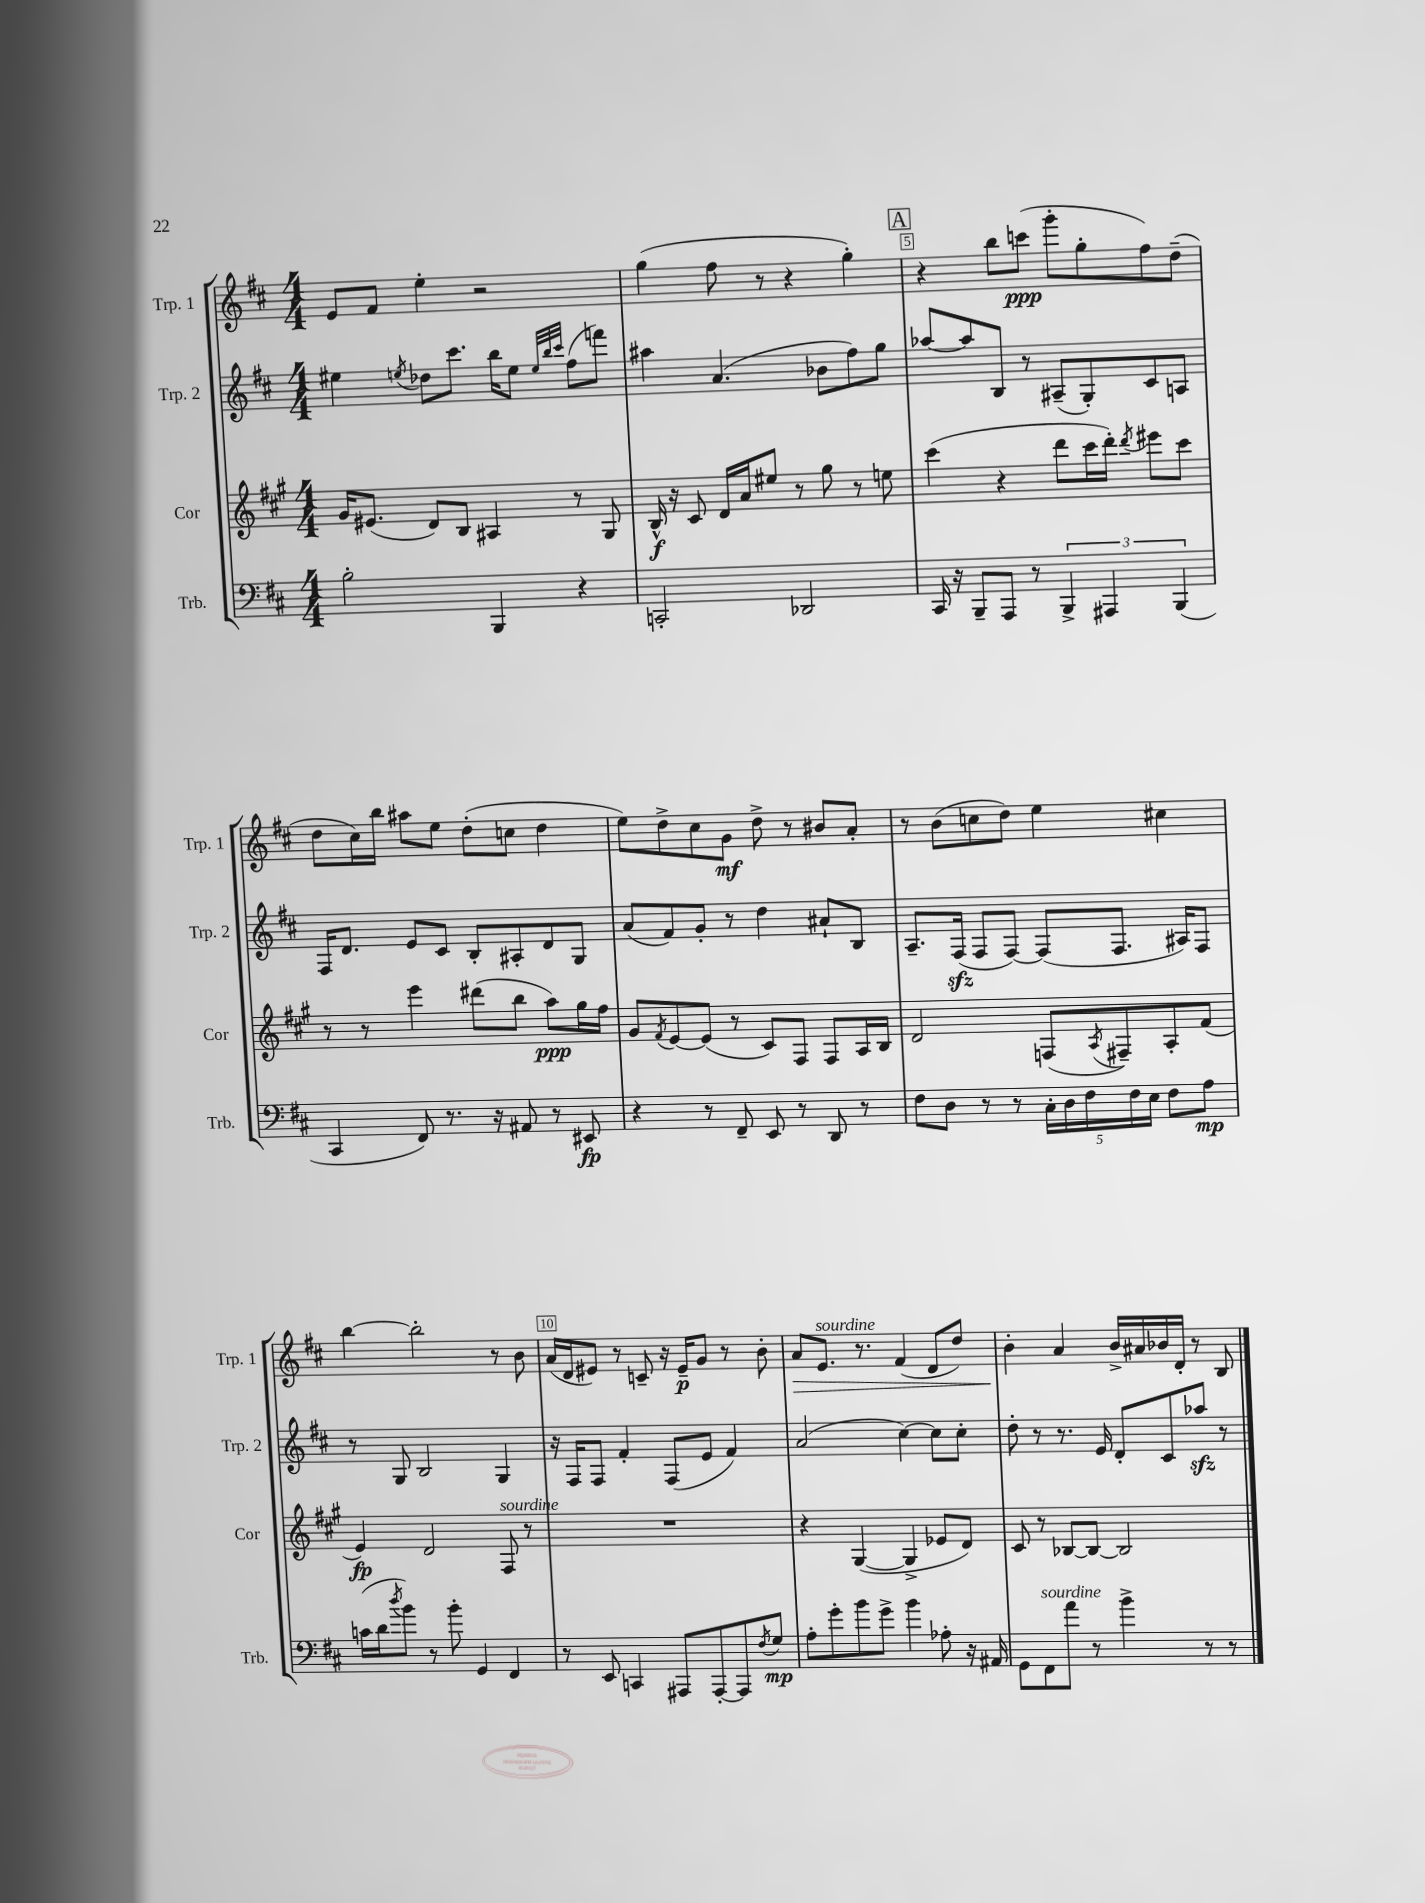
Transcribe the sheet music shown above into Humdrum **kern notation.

**kern	**kern	**kern	**kern
*staff4	*staff3	*staff2	*staff1
*clefF4	*clefG2	*clefG2	*clefG2
*k[f#c#]	*k[f#c#g#]	*k[f#c#]	*k[f#c#]
*M4/4	*M4/4	*M4/4	*M4/4
2B'\	16g#/LK	4ee#\	8e/L
.	(8.e#/J	.	.
.	.	.	8f#/J
.	.	8qee/	.
.	8d/L)	8dd-\L	4ee'\
.	8B/J	8.ccc#\J	.
4BBB/	4A#/	.	2r
.	.	16bb\LK	.
.	.	8ee\J	.
.	.	32qqee/LLL	.
.	.	32qqbb/	.
.	.	32qqccc#/JJJ	.
4r	8r	(8ff#\L	.
.	8G#/	8fff\J)	.
=	=	=	=
2CC'/	16B^^/	4aa#\	(4gg\
.	16r	.	.
.	8c#/	.	.
.	16d/LL	(4.a/	8ff#\
.	16a/J	.	.
.	8ee#/J	.	8r
2DD-/	8r	.	4r
.	8gg#\	8b-\L	.
.	8r	8ff#\)	4gg'\)
.	8ee\	8gg\J	.
=	=	=	=
16CC#/	(4ccc#\	[8aa-/L	4r
16r	.	.	.
8BBB~/L	.	8aa-/]	.
8AAA/J	4r	8B/J	8bb\L
8r	.	8r	(8ccc\J
6BBB^/	8ddd\L	(8A#~/L	8ggg'\L
.	16ccc#\L	8G'/)	8gg'\
6AAA#/	.	.	.
.	16ddd'\JJ)	.	.
.	8qddd/	.	.
.	8eee#\L	8c#/	8ff#\)
(6BBB/	.	.	.
.	8ccc#\J	8A/J	(8dd~\J
=	=	=	=
4CC#/	8r	16F#/LK	8dd\L
.	.	8.d/J	.
.	8r	.	16cc#\L)
.	.	.	16bb\JJ
8FF#/)	4eee\	8e/L	8aa#\L
8.r	.	8c#/J	8ee\J
.	(8ddd#\L	8B'/L	(8dd'\L
16r	.	.	.
8AA#/	8bb\J	8A#'/	8cc\J
8r	8aa\L)	8d/	4dd\
8EE#/	16gg#\L	8G/J	.
.	16ff#\JJ	.	.
=	=	=	=
4r	8g#/L	(8a/L	8ee\L)
.	8qf#/	.	.
.	[8e/	8f#/)	8dd^\
8r	(8e/]J	8g'/J	8cc#\
8FF#~/	8r	8r	8g\J
8EE/	8c#/L)	4dd\	8dd^\
8r	8F#/J	.	8r
8DD/	8F#/L	8a#`/L	8b#/L
8r	16A/L	8B/J	8a'/J
.	16B/JJ	.	.
=	=	=	=
8F#\L	2d/	8.A~/L	8r
8D\J	.	.	(8b\L
.	.	(16F#/Jk	.
8r	.	8F#/L	8cc\
8r	.	[8F#/J)	8dd\J)
20C#'\LL	(8F/L	(8F#/]L	4ee\
20D\	.	.	.
20F#\	.	.	.
.	8qA/	.	.
.	8F#~/)	8.F#/J	.
20F#\	.	.	.
20E\JJ	.	.	.
8F#\L	8A'/	.	4cc#\
.	.	16A#/LK)	.
8A\J	(8f#/J	8F#/J	.
=	=	=	=
(16c\LL	4e/)	8r	[4bb\
16d\J	.	.	.
8qdd/	.	.	.
8b\J)	.	8G/	.
8r	2d/	2B/	2bb'\]
8b'\	.	.	.
4GG/	.	.	.
4FF#/	8F#/	4G/	8r
.	8r	.	8b\
=	=	=	=
8r	1r	16r	(16a/LL
.	.	16F#/LK	16d/J
8EE/	.	8F#/J	8e#/J)
4CC/	.	4f#'/	8r
.	.	.	8c~/
8AAA#/L	.	(8F#/L	16r
.	.	.	16e#~/LK
[8AAA#'/	.	8e/J	8g/J
8AAA#/]	.	4f#/)	8r
8qF#/	.	.	.
8G/J	.	.	8b'\
=	=	=	=
8A'\L	4r	(2a/	8a/L
8g'\	.	.	8.e/J
8b\	([4G#/	.	.
.	.	.	8.r
8g^\J	.	.	.
4b\	4G#^/]	[4cc#\)	(4f#/
8A-'\	8e-/L	8cc#\]L	8d/L
16r	8d/J)	8cc#'\J	8dd/J)
16AA#/	.	.	.
=	=	=	=
8GG\L	8c#/	8dd'\	4b'\
8FF#\	8r	8r	.
8a\J	[8B-/L	8.r	4a/
8r	8B-/_J	.	.
.	.	16e/	.
4b^\	2B-/]	8d'/L	16b^/LL
.	.	.	16a#/
.	.	8c#/	16b-/
.	.	.	16d'/JJ
8r	.	8aa-/J	8r
8r	.	8r	8B/
==	==	==	==
*-	*-	*-	*-
